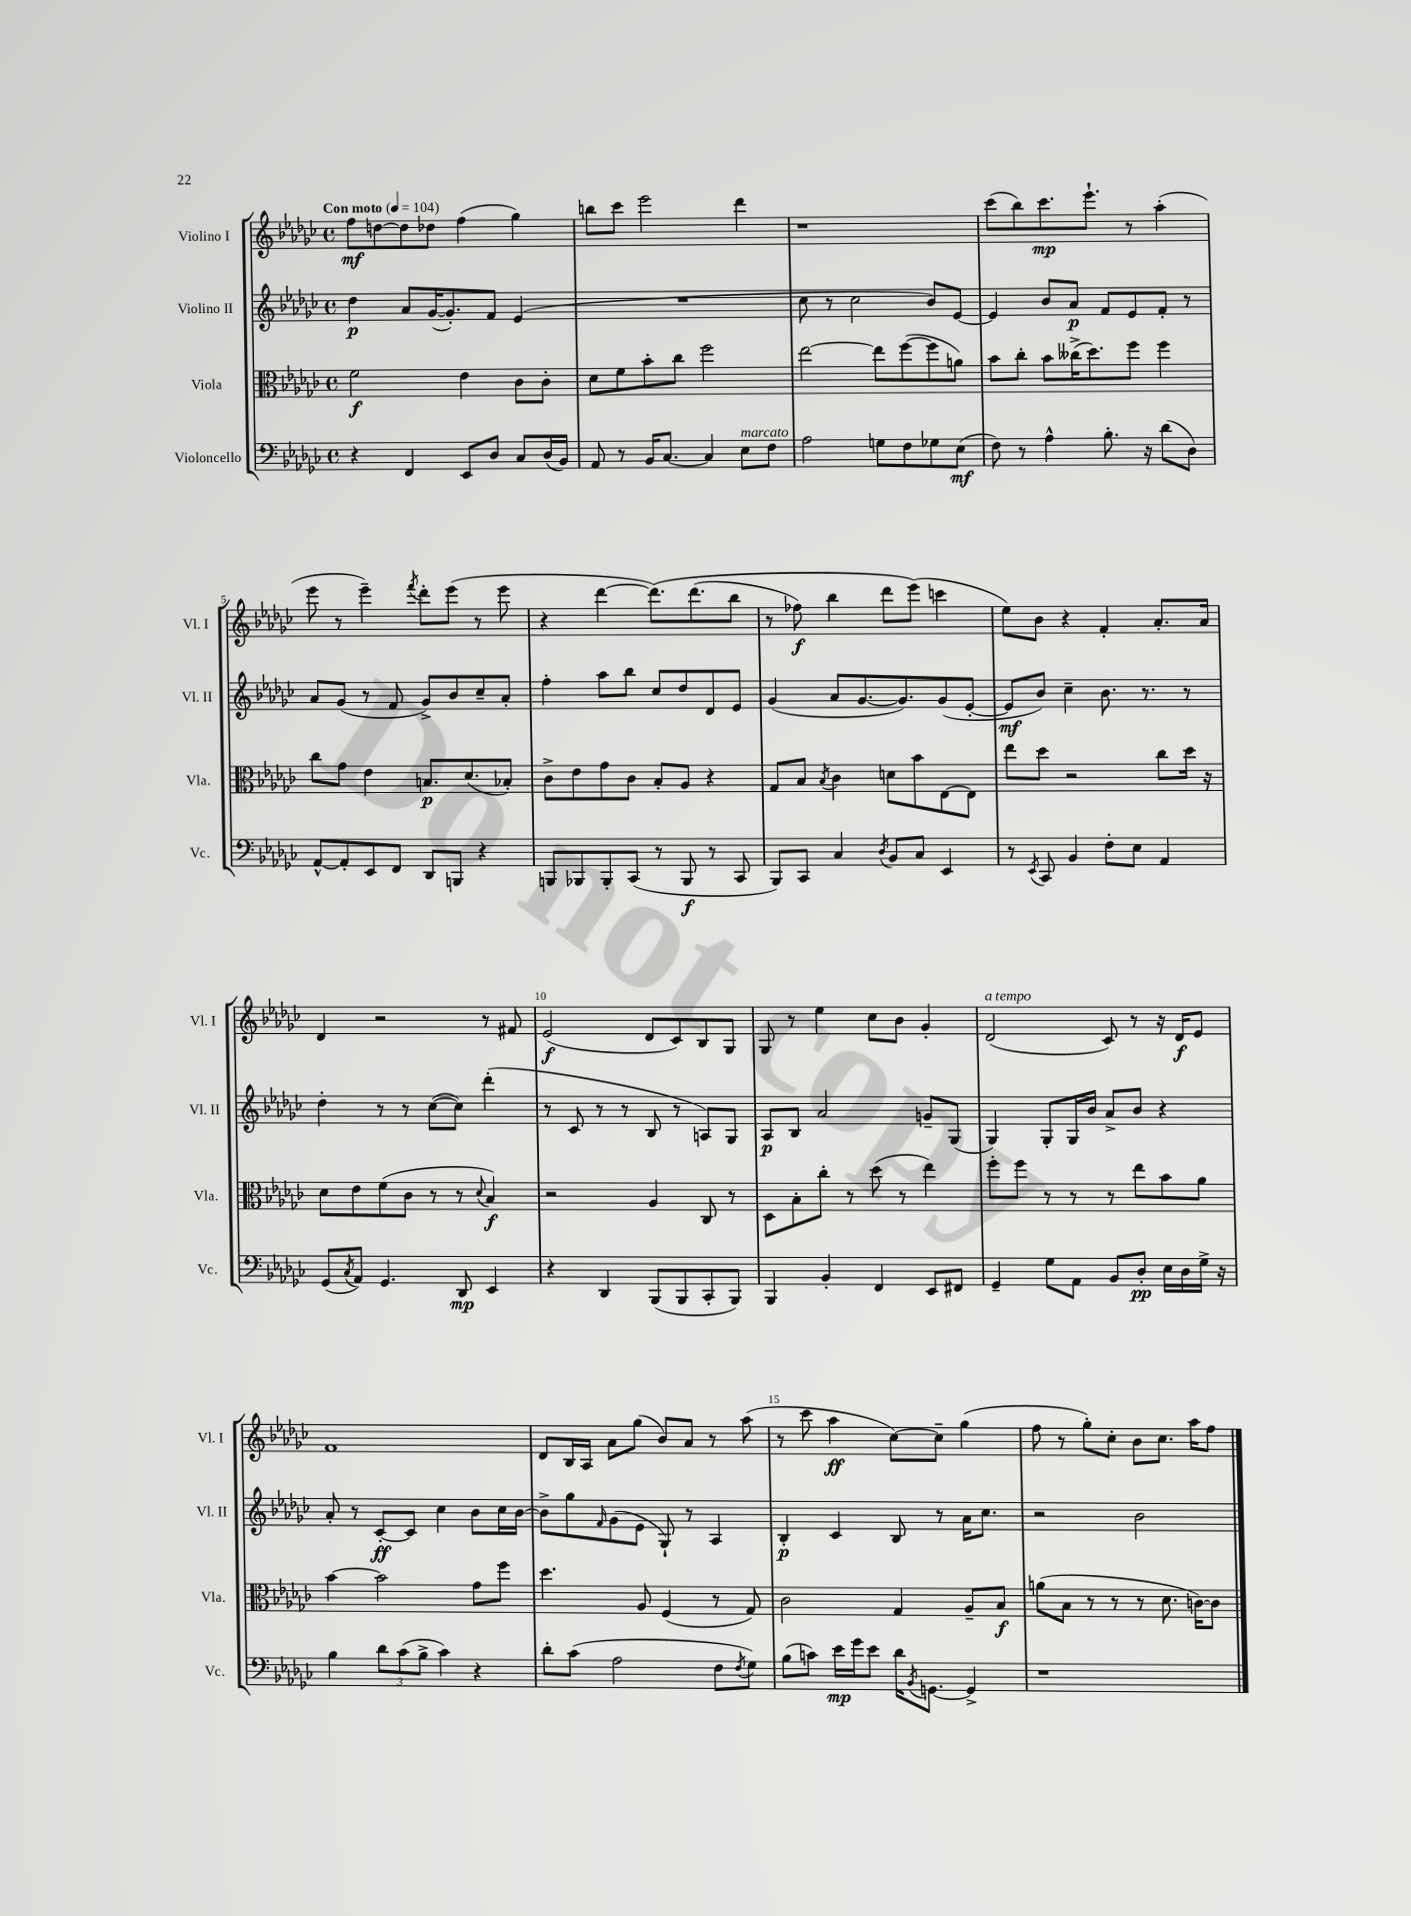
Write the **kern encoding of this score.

**kern	**kern	**kern	**kern
*staff4	*staff3	*staff2	*staff1
*clefF4	*clefC3	*clefG2	*clefG2
*k[b-e-a-d-g-c-]	*k[b-e-a-d-g-c-]	*k[b-e-a-d-g-c-]	*k[b-e-a-d-g-c-]
*M4/4	*M4/4	*M4/4	*M4/4
*met(c)	*met(c)	*met(c)	*met(c)
*MM104	*MM104	*MM104	*MM104
4r	2f	4dd-	8ff
.	.	.	[8dd
4FF	.	8a-	8dd]
.	.	([16g-	8dd-
.	.	8.g-'])	.
8EE-	4e-	.	(4ff
8D-	.	8f	.
8C-	8c-	(4e-	4gg-)
(16D-	8c-'	.	.
16BB-)	.	.	.
=	=	=	=
8AA-	8d-	1r	8bb
8r	8f	.	8ccc-
16BB-	8b-'	.	2eee-
[8.C-	.	.	.
.	8cc-	.	.
4C-]	2ff	.	.
8E-	.	.	4ddd-
8F	.	.	.
=	=	=	=
2A-	[2ee-	8cc-	1r
.	.	8r	.
.	.	2cc-	.
8G	8ee-]	.	.
8F	([8ff	.	.
8G-	8ff]	8b-)	.
(8E-	8a)	[8e-	.
=	=	=	=
8F)	8b-	4e-]	(8ccc-
8r	8cc-'	.	8bb-)
4A-^^	8b-	8b-	8.ccc-
.	(16cc--^	8a-	.
.	8.dd-)	.	8.eee-`
8.B-'	.	8f	.
.	8ff	8e-	8r
16r	.	.	.
(8d-	4ff	8f'	(4aa-'
8D-)	.	8r	.
=	=	=	=
[8AA-^^	8cc-	8a-	8eee-
8AA-']	8g-	(8g-	8r
8EE-	4e-	8r	4eee-~)
8FF	.	8f	.
.	.	.	8qfff
8DD-	8.B	8g-^)	8ddd-'
8BBB	.	8b-	(8eee-
.	(8.d-	.	.
4r	.	8cc-~	8r
.	8B-')	8a-'	8eee-
=	=	=	=
8BBB	8c-^	4ff'	4r
8BBB-	8e-	.	.
8BBB-'	8g-	8aa-	[4ddd-
(8CC-	8c-	8bb-	.
8r	8B-'	8cc-	&(8.ddd-])
8BBB-	8A-	8dd-	.
.	.	.	(8.ddd-
8r	4r	8d-	.
8CC-	.	8e-	8bb-
=	=	=	=
8BBB-)	8G-	(4g-	8r
8CC-	8B-	.	8ff-)
.	8qB-	.	.
4C-	4c-	8a-	4bb-
.	.	[8.g-	.
8qD-	.	.	.
8BB-	8d	.	8ddd-
.	.	8.g-])	.
8C-	8b-	.	(8eee-&)
4EE-	[8E-	(8g-	4ccc
.	8E-]	[8e-'	.
=	=	=	=
8r	8ee-	8e-]	8ee-)
8qEE-	.	.	.
8CC-	8dd-	8b-)	8b-
4BB-	2r	4cc-~	4r
8F'	.	8.b-	4f'
8E-	.	.	.
.	.	8.r	.
4AA-	8cc-	.	8.a-'
.	16dd-	8r	.
.	16r	.	16a-
=	=	=	=
(8GG-	8d-	4dd-'	4d-
8qC-	.	.	.
8AA-)	8e-	.	.
4.GG-	(8f	8r	2r
.	8c-	8r	.
.	8r	([8cc-	.
8DD-	8r	8cc-])	.
.	8qqd-	.	.
4EE-	4B-)	(4ddd-'	8r
.	.	.	8f#
=	=	=	=
4r	2r	8r	(2e-
.	.	8c-	.
4DD-	.	8r	.
.	.	8r	.
(8BBB-	4A-	8B-	8d-
8BBB-	.	8r	8c-)
8CC-'	8C-	8A)	8B-
8BBB-)	8r	8G-	8G-
=	=	=	=
4BBB-	8D-	8A-	8G-
.	8B-'	8B-	8r
4BB-'	8cc-'	2a-	4ee-
.	8r	.	.
4FF	(8dd-	.	8cc-
.	8r	.	8b-
8EE-	4ee-)	8g~	4g-'
8FF#	.	(8G-	.
=	=	=	=
4GG-~	8ff'	4G-)	(2d-
.	8ff	.	.
8G-	8r	8G-'	.
8AA-	8r	16G-	.
.	.	16b-	.
8BB-	8r	8a-^	8c-)
8D-'	8ee-	8b-	8r
16E-	8b-	4r	16r
16D-	.	.	16d-
16G-^	8a-	.	8e-
16r	.	.	.
=	=	=	=
4B-	[4b-	8a-'	1f
.	.	8r	.
12d-	2b-]	[8c-'	.
(12c-	.	.	.
.	.	8c-]	.
12B-^	.	.	.
4c-)	.	4cc-	.
4r	8g-	8b-	.
.	8ff	16cc-	.
.	.	[16b-	.
=	=	=	=
8d-'	4.dd-	8b-^]	8d-
(8c-	.	8gg-	16B-
.	.	.	16A-
.	.	16qqf	.
2A-	.	(8g-	8a-
.	8A-	8e-	(8gg-
.	(4F	8G-`)	8b-)
.	.	8r	8a-
8F	8r	4A-	8r
8qF	.	.	.
8G-)	8G-)	.	(8aa-
=	=	=	=
(8B-	2c-	4B-'	8r
8c)	.	.	8ccc-
16e-	.	4c-	4aa-
16g-	.	.	.
8e-	.	.	.
16d-	4G-	8B-	[8cc-)
8qBB-	.	.	.
[8.GG	.	.	.
.	.	8r	8cc-~]
4GG^]	8A-~	16a-	(4gg-
.	.	8.cc-	.
.	8B-	.	.
=	=	=	=
1r	(8a	2r	8ff
.	8B-	.	8r
.	8r	.	8gg-')
.	8r	.	8cc-'
.	8r	2b-	8b-
.	8.d-	.	8.cc-
.	[16c)	.	16aa-
.	8c]	.	8ff
==	==	==	==
*-	*-	*-	*-
